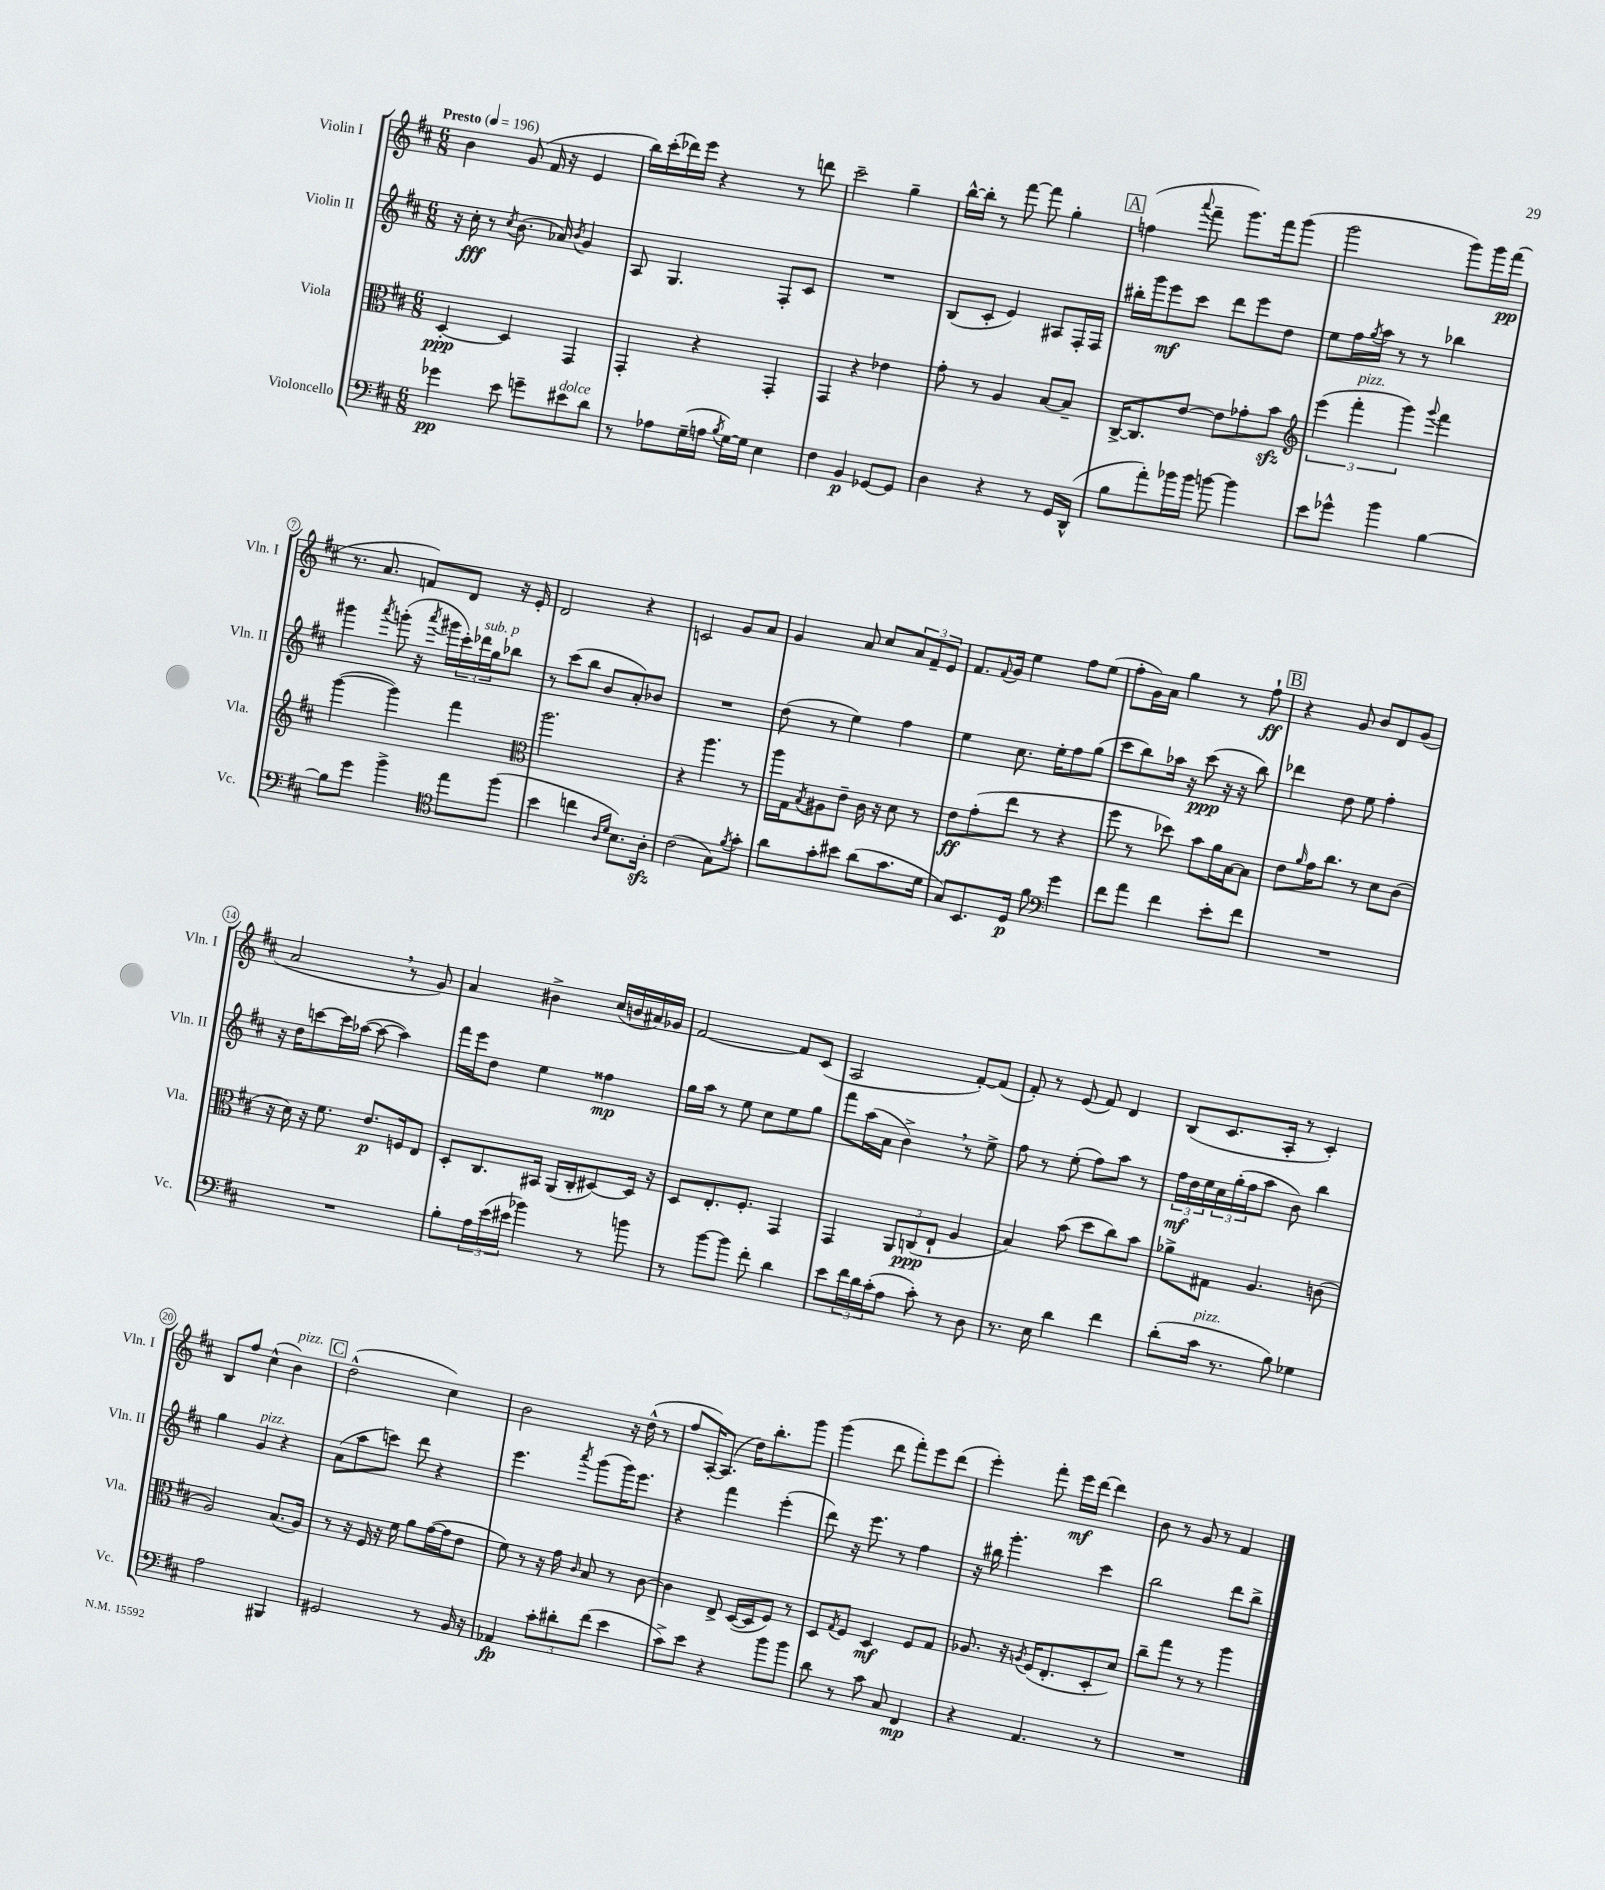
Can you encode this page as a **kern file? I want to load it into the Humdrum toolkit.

**kern	**dynam	**kern	**dynam	**kern	**dynam	**kern	**dynam
*part4	*part4	*part3	*part3	*part2	*part2	*part1	*part1
*staff4	*staff4	*staff3	*staff3	*staff2	*staff2	*staff1	*staff1
*I"Violoncello	*	*I"Viola	*	*I"Violin II	*	*I"Violin I	*
*I'Vc.	*	*I'Vla.	*	*I'Vln. II	*	*I'Vln. I	*
*clefF4	*	*clefC3	*	*clefG2	*	*clefG2	*
*k[f#c#]	*	*k[f#c#]	*	*k[f#c#]	*	*k[f#c#]	*
*M6/8	*	*M6/8	*	*M6/8	*	*M6/8	*
*MM196	*	*MM196	*	*MM196	*	*MM196	*
=1	=1	=1	=1	=1	=1	=1	=1
!	!	!	!	!	!	!LO:TX:a:B:t=Presto	!
4g-X\	pp	[4D'/	ppp	16r	.	4b\	.
.	.	.	.	16cc#'\	fff	.	.
.	.	.	.	8r	.	.	.
.	.	.	.	8qcc#/	.	.	.
8e\	.	4D/]	.	(8.b\	.	(8g/	.
8gn~\L	.	.	.	.	.	16f#/	.
.	.	.	.	16a-X/)	.	16r	.
.	.	.	.	8qb/	.	.	.
!LO:TX:a:i:t=dolce	!	!	!	!	!	!	!
8e#X\	.	4GG/	.	4g/	.	4e/	.
8d\J	.	.	.	.	.	.	.
=2	=2	=2	=2	=2	=2	=2	=2
8r	.	4GG'/	.	8A/	.	16bb\LL)	.
.	.	.	.	.	.	(16ccc#'\	.
8A-X\L	.	.	.	4.G/	.	16ddd-X\)	.
.	.	.	.	.	.	16eee\JJ	.
(16G~\L	.	4r	.	.	.	4r	.
16An\JJ	.	.	.	.	.	.	.
8qB/	.	.	.	.	.	.	.
[16G\LL)	.	.	.	.	.	.	.
16G\JJ]	.	.	.	.	.	.	.
4E\	.	4GG'/	.	8F#'/L	.	8r	.
.	.	.	.	8c#/J	.	8dddn\	.
=3	=3	=3	=3	=3	=3	=3	=3
4F#\	.	4GG/	.	2.r	.	2ccc#~\	.
4BB/	p	4r	.	.	.	.	.
[8GG-X/L	.	4e-X\	.	.	.	4gg~\	.
8GG-/J]	.	.	.	.	.	.	.
=4	=4	=4	=4	=4	=4	=4	=4
4D\	.	8g'\	.	(8B/L	.	[16bb^^\LL	.
.	.	.	.	.	.	16bb'\JJ]	.
.	.	8r	.	8c#'/J	.	8r	.
4r	.	4A/	.	4e/)	.	[8fff#\	.
.	.	.	.	.	.	8fff#\]	.
8r	.	[8B/L	.	8A#X/L	.	4gg'\	.
16GG/LL	.	8B~/J]	.	16F#'/L	.	.	.
(16DD^^/JJ	.	.	.	16F#/JJ	.	.	.
!!LO:REH:place=s1:t=A
=5	=5	=5	=5	=5	=5	=5	=5
8B\L	.	[16C#^/KL	.	16bb#X'\LL	.	(4ffn\	.
.	.	8.C#/]	.	16ggg\J	.	.	.
8a'\)	.	.	.	8eee\	mf	.	.
.	.	.	.	.	.	8qqaaa/	.
16b-X\L	.	[8e/J	.	8ccc#\J	.	8fff#~\	.
16b-\JJ	.	.	.	.	.	.	.
[8bn\	.	8e\L]	.	8ddd\L	.	8.ggg\L)	.
4b\]	.	8g-X'\	.	8eee\	.	.	.
.	.	.	.	.	.	16fff#\k	.
.	.	8bzz\J	.	8dd\J	.	(8ggg\J	.
=6	=6	=6	=6	=6	=6	=6	=6
*	*	*clefG2	*	*	*	*	*
8e\L	.	(6eee\	.	8ee\L	.	2ggg\	.
8g-X^^\J	.	.	.	16ff#\L	.	.	.
!	!	!LO:TX:a:i:t=pizz.	!	!	!	!	!
.	.	6fff#'\	.	.	.	.	.
.	.	.	.	8qgg/	.	.	.
.	.	.	.	16aa\JJ	.	.	.
4b\	.	.	.	8r	.	.	.
.	.	6ggg\)	.	.	.	.	.
.	.	.	.	8r	.	.	.
.	.	8qqggg/	.	.	.	.	.
[4B\	.	4fff#\	.	4bb-X\	.	8ggg\L)	.
.	.	.	.	.	.	16ggg\L	.
.	.	.	.	.	.	(16fff#\JJ	pp
!!LO:LB:g=z
=7	=7	=7	=7	=7	=7	=7	=7
8B\L]	.	([4ggg\	.	4ggg#X\	.	8.r	.
8g\J	.	.	.	.	.	.	.
.	.	.	.	.	.	8.a/	.
.	.	.	.	8qaaa/	.	.	.
4b^\	.	4ggg\])	.	(8gggn'\	.	.	.
.	.	.	.	16r	.	8fn/L)	.
.	.	.	.	8qaaa/	.	.	.
.	.	.	.	16ggg#X\LL	.	.	.
*clefC4	*	*	*	*	*	*	*
8ee\L	.	4fff#\	.	24ccc#'\)	.	8d/J	.
!	!	!	!	!LO:TX:a:i:t=sub. p	!	!	!
.	.	.	.	24ddd-X\	.	.	.
.	.	.	.	24gg\J	.	.	.
(8ff#\J	.	.	.	8bb-X\J	.	16r	.
.	.	.	.	.	.	16e'/	.
=8	=8	=8	=8	=8	=8	=8	=8
*	*	*clefC3	*	*	*	*	*
4b\	.	2.aa\	.	8r	.	2d/	.
.	.	.	.	(8ccc#\L	.	.	.
4ccn\	.	.	.	8bb\J	.	.	.
.	.	.	.	8b/L	.	.	.
16qqA/LL	.	.	.	.	.	.	.
16qqd/JJ	.	.	.	.	.	.	.
8.B\L)	.	.	.	8a'/)	.	4r	.
.	.	.	.	8b-X/J	.	.	.
16Azz'\Jk	.	.	.	.	.	.	.
=9	=9	=9	=9	=9	=9	=9	=9
(2c#\	.	4r	.	2.r	.	2cn/	.
.	.	4.aa\	.	.	.	.	.
8G\L)	.	.	.	.	.	8g/L	.
8qf#/	.	.	.	.	.	.	.
8g'\J	.	8r	.	.	.	8a/J	.
=10	=10	=10	=10	=10	=10	=10	=10
8a\L	.	16aa\LL	.	(8dd\	.	4g/	.
.	.	16G\J	.	.	.	.	.
.	.	8qB/	.	.	.	.	.
8g'\	.	8A#X\	.	8r	.	.	.
8b#X\J	.	8e~\J	.	4ee\)	.	8a/	.
(8a\L	.	16c#\	.	.	.	8cc#/L	.
.	.	16r	.	.	.	.	.
8.g\	.	8d\	.	4ff#\	.	12a/	.
.	.	.	.	.	.	12f#~/	.
.	.	8r	.	.	.	.	.
.	.	.	.	.	.	12e/J	.
16d\Jk	.	.	.	.	.	.	.
=11	=11	=11	=11	=11	=11	=11	=11
8G/L)	.	8e\L	ff	4ee\	.	8.f#/L	.
8.BB/	.	(8g'\	.	.	.	.	.
.	.	.	.	.	.	8qqf#/	.
.	.	.	.	.	.	16g/Jk	.
.	.	8ee\J	.	8.cc#\	.	4ee\	.
16D/Jk	p	.	.	.	.	.	.
8f#\	.	8r	.	.	.	.	.
.	.	.	.	16ee'\KL	.	.	.
*clefF4	*	*	*	*	*	*	*
4g\	.	4r	.	8ff#\	.	8ff#\L	.
.	.	.	.	(8gg\J	.	(8ee\J	.
=12	=12	=12	=12	=12	=12	=12	=12
8f#\L	.	8ff#\	.	8ccc#\L	.	8ff#'\L	.
8a\J	.	8r	.	8bb\)	.	16g\L)	.
.	.	.	.	.	.	16a\JJ	.
4f#\	.	8dd-X\)	.	16aa-X\Jk	.	4gg\	.
.	.	.	.	16r	.	.	.
.	.	8b\L	.	(8ccc#\	ppp	.	.
8e'\L	.	16a\L	.	16r	.	8r	.
.	.	[16B\J	.	16r	.	.	.
8f#\J	.	8B\J]	.	8bb\)	.	8ff#`\	ff
!!LO:REH:place=s1:t=B
=13	=13	=13	=13	=13	=13	=13	=13
2.r	.	8e\L	.	4ddd-X\	.	4r	.
.	.	16qqa/	.	.	.	.	.
.	.	16g\K	.	.	.	.	.
.	.	8.cc#\J	.	.	.	.	.
.	.	.	.	8dd\	.	8g/	.
.	.	8r	.	8ee\	.	8b/L	.
.	.	8d\L	.	4ff#'\	.	8d/	.
.	.	(8c#\J	.	.	.	(8g/J	.
!!LO:LB:g=z
=14	=14	=14	=14	=14	=14	=14	=14
2.r	.	16r	.	16r	.	2a,/	.
.	.	16d\)	.	16dd\KL	.	.	.
.	.	16r	.	[8cccn\	.	.	.
.	.	8.f#\	.	.	.	.	.
.	.	.	.	16ccc\L]	.	.	.
.	.	.	.	([16aa-X\JJ	.	.	.
.	.	8.e/L	p	8aa-\_	.	.	.
.	.	.	.	4aa-\])	.	8r	.
.	.	16Fn/k	.	.	.	.	.
.	.	8E/J	.	.	.	8g/)	.
=15	=15	=15	=15	=15	=15	=15	=15
8B'\L	.	8D'/L	.	16fff#\LL	.	4a/	.
.	.	.	.	16eee\J	.	.	.
24A\L	.	8.C#/	.	8dd\J	.	.	.
(24e\	.	.	.	.	.	.	.
24e#X\JJ	.	.	.	.	.	.	.
4b-X\)	.	.	.	4ee\	.	4b#X^\	.
.	.	16BB#X/Jk	.	.	.	.	.
.	.	(16AA/LL	.	.	.	.	.
.	.	16C#'/J	.	.	.	.	.
8r	.	[8D#X/)	.	4ff##X\	mp	(16cc#/LL	.
.	.	.	.	.	.	16bn/	.
8bn\	.	16D#/Jk]	.	.	.	16a#X/)	.
.	.	16r	.	.	.	16g-X/JJ	.
=16	=16	=16	=16	=16	=16	=16	=16
8r	.	8D/L	.	16gg\LL	.	[2f#/	.
.	.	.	.	16aa\JJ	.	.	.
[8b\L	.	8.E'/	.	8r	.	.	.
8b\J]	.	.	.	8ee\	.	.	.
.	.	8.F#'/J	.	.	.	.	.
8f#'\	.	.	.	8cc#\L	.	.	.
4d\	.	4GG/	.	8ee\	.	8f#/L]	.
.	.	.	.	8gg\J	.	(8c#/J	.
=17	=17	=17	=17	=17	=17	=17	=17
8e\L	.	4GG/	.	8fff#\L	.	2A/	.
24f#\L	.	.	.	(16aa\L	.	.	.
24d\	.	.	.	.	.	.	.
.	.	.	.	16a\JJ	.	.	.
(24c#'\J	.	.	.	.	.	.	.
8A\J	.	12AA/L	.	4b^,\)	.	.	.
.	.	(12Cn/	ppp	.	.	.	.
8c#'\)	.	.	.	.	.	.	.
.	.	12E`/J	.	.	.	.	.
8r	.	4A/	.	8r	.	[8f#'/L)	.
8D\	.	.	.	8ee^\	.	(8f#/J]	.
=18	=18	=18	=18	=18	=18	=18	=18
8.r	.	4B/)	.	8ff#\	.	8f#'/)	.
.	.	.	.	8r	.	8r	.
16E\	.	.	.	.	.	.	.
4d\	.	(8b\	.	(8ee'\	.	(8e/	.
.	.	8dd\L	.	8ff#\L)	.	8f#/)	.
4f#\	.	8cc#\)	.	8aa\J	.	4d/	.
.	.	8b\J	.	8r	.	.	.
=19	=19	=19	=19	=19	=19	=19	=19
(8d'\L	.	8a-X^\L	.	24ff#\LL	mf	(8B/L	.
.	.	.	.	24dd\	.	.	.
.	.	.	.	24ee\	.	.	.
!LO:TX:a:i:t=pizz.	!	!	!	!	!	!	!
16c#\Jk	.	8G#X\J	.	24cc#\	.	8.c#/	.
.	.	.	.	(24gg'\	.	.	.
8.r	.	.	.	.	.	.	.
.	.	.	.	24ff#\J	.	.	.
.	.	4.A/	.	8aa\J	.	.	.
.	.	.	.	.	.	16A'/Jk	.
8B\)	.	.	.	8b\)	.	8r	.
4G-X\	.	.	.	4bb\	.	4c#'/)	.
.	.	(8cn\	.	.	.	.	.
!!LO:LB:g=z
=20	=20	=20	=20	=20	=20	=20	=20
2A\	.	2A/)	.	4gg\	.	8B/L	.
.	.	.	.	.	.	8ff#/J	.
!	!	!	!	!LO:TX:a:i:t=pizz.	!	!	!
.	.	.	.	4g/	.	(4cc#^^\	.
!	!	!	!	!	!	!LO:TX:a:i:t=pizz.	!
4BBB#X/	.	(8.B/L	.	4r	.	4b\)	.
.	.	16A/Jk)	.	.	.	.	.
!!LO:REH:place=s1:t=C
=21	=21	=21	=21	=21	=21	=21	=21
2GG#X/	.	8r	.	(8a\L	.	(2dd^^\	.
.	.	16r	.	8aa\	.	.	.
.	.	16F#/	.	.	.	.	.
.	.	16r	.	8cccn\J)	.	.	.
.	.	16f#\	.	.	.	.	.
.	.	8a\L	.	8ddd\	.	.	.
8r	.	([16g\L	.	4r	.	4cc#\)	.
.	.	16g\J]	.	.	.	.	.
16BB/	.	8e\J	.	.	.	.	.
16r	.	.	.	.	.	.	.
=22	=22	=22	=22	=22	=22	=22	=22
4AA-X/	fp	8f#\)	.	4.eee\	.	2b\	.
.	.	8r	.	.	.	.	.
12c#'\L	.	16r	.	.	.	.	.
.	.	16g\	.	.	.	.	.
12d#X'\	.	.	.	.	.	.	.
.	.	16qqc#/	.	8qaaa/	.	.	.
.	.	8B/	.	(8ggg\L	.	.	.
(12f#\J	.	.	.	.	.	.	.
4e\	.	8r	.	16ggg\K)	.	16r	.
.	.	.	.	8.eee\J	.	(16dd^^\	.
.	.	[8c#\	.	.	.	8r	.
=23	=23	=23	=23	=23	=23	=23	=23
8c#^\L)	.	4c#\]	.	4r	.	8ff#/L	.
8e\J	.	.	.	.	.	[16A'/K)	.
.	.	.	.	.	.	(8.A/J]	.
4r	.	8E^/	.	4fff#\	.	.	.
.	.	([16D/LL	.	.	.	16dd\KL)	.
.	.	16D/J]	.	.	.	8.bb'\	.
8b\L	.	8F#/J)	.	(4eee'\	.	.	.
8b\J	.	8r	.	.	.	8ggg\J	.
=24	=24	=24	=24	=24	=24	=24	=24
8d\	.	8D/L	.	8ddd\)	.	(4ggg\	.
.	.	8qG/	.	.	.	.	.
8r	.	8F#/J	.	16r	.	.	.
.	.	.	.	8.eee\	.	.	.
8c#\	.	4D/	mf	.	.	8ddd\	.
8C#/	.	.	.	8r	.	8fff#'\L)	.
4FF#/	mp	8F#/L	.	4ff#\	.	8eee\	.
.	.	8G/J	.	.	.	(8ddd\J	.
=25	=25	=25	=25	=25	=25	=25	=25
4r	.	8.A-X/	.	16r	.	4eee'\)	.
.	.	.	.	16bb#X\	.	.	.
.	.	.	.	4.ggg'\	.	.	.
.	.	16r	.	.	.	.	.
.	.	8qAn/	.	.	.	.	.
4.AA/	.	(16F#/KL	.	.	.	8fff#'\	.
.	.	8.E'/	.	.	.	.	.
.	.	.	.	.	.	16eee\LL	mf
.	.	.	.	.	.	[16ddd\JJ	.
.	.	8D'/	.	4ccc#\	.	4ddd\]	.
8r	.	8d/J)	.	.	.	.	.
=26	=26	=26	=26	=26	=26	=26	=26
2.r	.	8cc#~\L	.	2bb\	.	8b\	.
.	.	8gg\J	.	.	.	8r	.
.	.	8r	.	.	.	8g/	.
.	.	8r	.	.	.	8r	.
.	.	4aa\	.	8ddd\L	.	4f#/	.
.	.	.	.	8bb^\J	.	.	.
==	==	==	==	==	==	==	==
*-	*-	*-	*-	*-	*-	*-	*-
